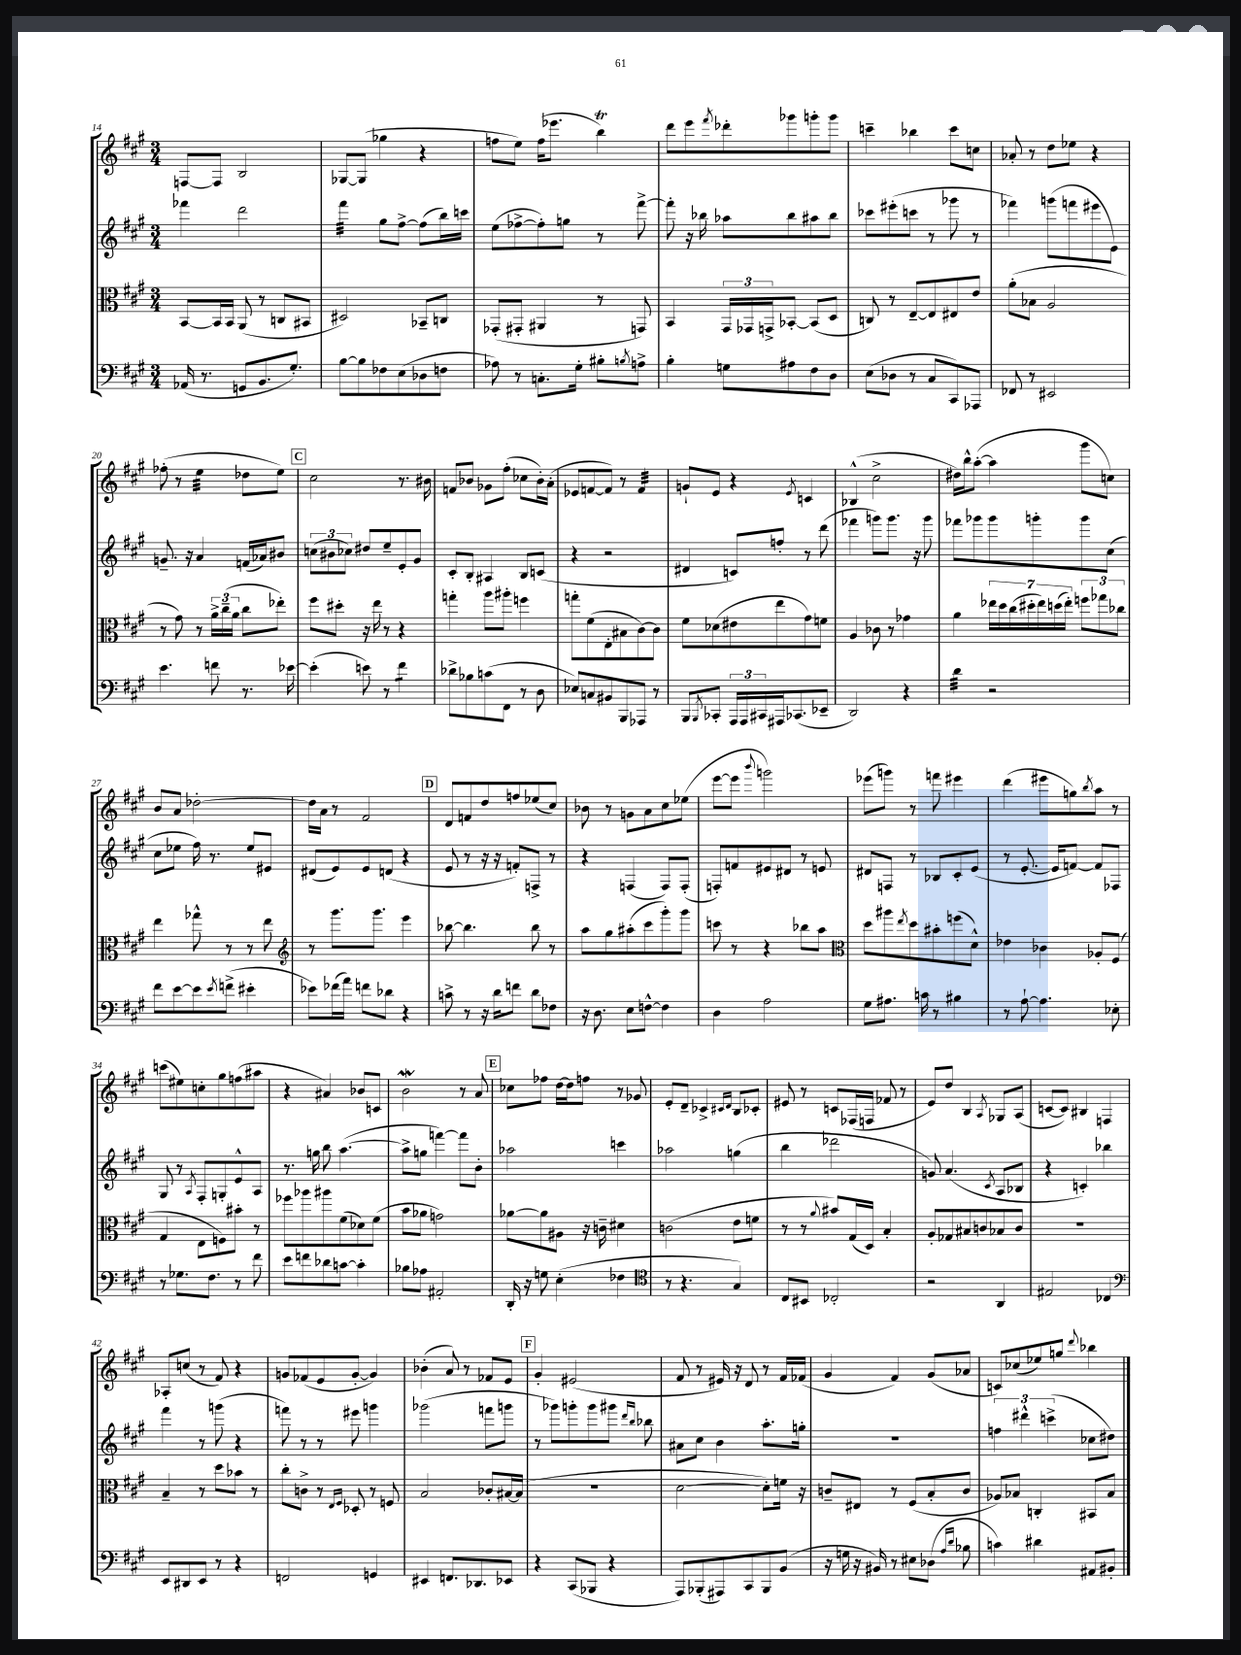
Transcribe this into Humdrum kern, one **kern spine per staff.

**kern	**kern	**kern	**kern
*staff4	*staff3	*staff2	*staff1
*clefF4	*clefC3	*clefG2	*clefG2
*k[f#c#g#]	*k[f#c#g#]	*k[f#c#g#]	*k[f#c#g#]
*M3/4	*M3/4	*M3/4	*M3/4
(16AA-/	[8BB/L	4fff-\	[8F/L
8.r	.	.	.
.	16BB/]L	.	8F/]J
.	16BB/JJ	.	.
8GG/L	(8AA/	2ddd\	2B/
8.BB/	8r	.	.
.	8C/L	.	.
8.G#'/J)	.	.	.
.	8BB#/J	.	.
=	=	=	=
[8B\L	2D#/)	4fff#\	[8G-/L
8B\]	.	.	(8G-/]J
8F-\	.	8gg#\L	4gg-\
(8E\	.	[8ff#^\J	.
8D-\	8BB-~/L	(8ff#\]L	4r
8F\J	8C/J	16bb\L)	.
.	.	16ccc\JJ	.
=	=	=	=
8A-\)	(8GG-'/L	(8ee\L	8ff\L
8r	8GG#'/J	[8ff-^\	8ee\J)
8.C'\L	4AA#/	8ff-'\])	(16ff\LK
.	.	.	8.eee-\J
.	.	8gg\J	.
16G#'\Jk	.	.	.
8B#'\L	8r	8r	4bb\)
8qB/	.	.	.
8A^\J	8GG/)	[8fff#^\	.
=	=	=	=
4B'\	4BB/	8fff#'\]	8ddd\L
.	.	16r	8eee\
.	.	16bb-\	.
.	.	.	8qfff#/
8G\L	24GG#/LL	8aa-\L	8ddd-'\
.	24GG-/	.	.
.	24GG^/J	.	.
8A#\	[8BB-'/J	8bb-\	8ggg-\
8F#\	(8BB-/]L	8aa#\	8ggg'\
8D\J	8D/J	8bb-\J	8ggg\J
=	=	=	=
(8E\L	8C/)	8ccc-\L	4ccc~\
8D-\J	8r	(8eee#'\	.
8r	[8E~/L	8ccc\J	4bb-\
8C#/L	8E/]	8r	.
8CC#/)	8E#/	8ggg-\	8ccc\L
8AAA-/J	8e/J	8r	8cc\J
=	=	=	=
8FF-/	(8a'\L	4fff-\)	8a-'/
8r	8B-\J	.	8r
2EE#/	2A/	(8ggg\L	8dd\L
.	.	8fff\	8ee-\J
.	.	8eee#\	4r
.	.	8e\J)	.
=	=	=	=
4.e\	8r	8.g~/	(8ff-'\
.	8g#\)	.	8r
.	.	16r	.
.	8r	4a/	4ee\
8f\	24a^\LL	.	.
.	(24cc#~\	.	.
.	24a\JJ	.	.
8.r	8cc#\L	(16f/LL	8dd-\L
.	.	16a-/J)	.
.	8ee-'\J)	8b#/J	8ee\J)
[16e-\	.	.	.
=	=	=	=
(4e-'\]	8ff#\L	(12cc\L	2cc#\
.	.	12b#\	.
.	8dd#'\J	.	.
.	.	12cc-\J)	.
8e\)	16r	8dd#/L	.
.	16ee\	.	.
8r	8r	8ee~/	.
4f#\	4r	8e'/	8.r
.	.	8g#/J	.
.	.	.	16b#\
=	=	=	=
8d-^\L	4gg'\	8c#'/L	8f/L
8B-\	.	8B'/J	8b-/J
(8c\	8aa\L	4A#/	8g-\L
8FF#\J	8aa#'\J	.	(8ff#'\J
8r	4ff\	8B/L	8cc-\L
8D\	.	(8c/J	16b-'\L)
.	.	.	(16a'\JJ
=	=	=	=
8E-/L)	8gg'\L	4r	8e-/L
8C/	(8f#\	.	[8f/
8BB#/	8E'\	2r	8f/]J)
8BBB/	8B#\	.	8r
8AAA-/J	[8c#\)	.	4f/
8r	8c#\]J	.	.
=	=	=	=
8BBB/L	8f#\L	4d#/	8g`/L
8qBBB/	.	.	.
8CC-'/J	(8d-\	.	8e/J
24AAA/LL	8e#\	8c/L)	4r
24AAA/	.	.	.
24CC#/	.	.	.
16AAA#/J	8ee\	8ff'/J	.
(8.CC-/	.	.	.
.	.	.	8qe/
.	8g#\)	8r	4c/
8EE-~/J	8f\J	(8ddd\	.
=	=	=	=
2DD/)	4A/	4fff-\	(4B-^^/
.	8c-\	8ggg\L)	2cc#^\
.	8r	8.ggg\J	.
4r	4g-\	.	.
.	.	16r	.
.	.	8ggg\	.
=	=	=	=
4d\	4a\	8fff-\L	16dd#\LL)
.	.	.	16bb^^\J
.	.	8ggg-\	([8aa'\J
2r	28ee-\LL	8ggg-\	4aa\]
.	28dd\	.	.
.	(28cc#\	.	.
.	28dd#'\	.	.
.	.	8ggg'\	.
.	28ee-\)	.	.
.	(28dd\	.	.
.	28ee-'\JJ)	.	.
.	12ff\L	8ggg\	8ggg#\L
.	12gg-\	.	.
.	.	(8cc#\J	8cc\J)
.	12cc-\J	.	.
=	=	=	=
8f#\L	4ee\	8cc#\L	8b/L
[8e\	.	8ee-\J	8a/J
8e\]	8gg-^^\	16ff#\)	[2dd-'\
.	.	8.r	.
8qe/	.	.	.
(8f^\J	8r	.	.
4e#'\	8r	8ee-/L	.
.	8ee\	8e#/J	.
=	=	=	=
*	*clefG2	*	*
8e-\L)	8r	(8d#/L	16dd-\]LL
.	.	.	16a\JJ
(16f-\L	8.ggg#\L	8e/)	8r
16a\JJ)	.	.	.
8f\L	.	8e/	2f#/
.	8.ggg#\J	.	.
8d-\J	.	(8d/J	.
4r	4eee\	4r	.
=	=	=	=
8c^\	[8bb-\	8e/	8d/L
8r	4.bb-\]	8r	8f/
16r	.	16r	8dd/
16d\LK	.	16r	.
8f\J	.	8f'/L)	8ff/
8d\L	8bb-\	8F^/J	(8ee-/
8F-\J	8r	8r	8cc#/J)
=	=	=	=
16r	8aa\L	4r	8b-\
8.D\	.	.	.
.	8gg#\	.	8r
8E\L	(8aa#'\	(4F/	8g\L
[8F^^\J	8ccc#\	.	8a\
4F\]	8ggg#'\)	8F/L)	8cc#\
.	8ggg#\J	(8F'/J	(8ee-\J
=	=	=	=
4D\	8ccc\	8F'/L)	[8eee\L
.	8r	8f/	8eee\]J
.	.	.	8qqbbb/
2A\	4r	8e#/	2ggg\)
.	.	8d#/J	.
.	8bb-\L	8r	.
.	8aa\J	8e/	.
=	=	=	=
*	*clefC3	*	*
8G#\L	8dd\L	8d#/L	(8eee-\L
8.A#\J	8aa#\	8F/J	8ggg\J)
.	8qee/	.	.
.	8dd\	8r	8r
16c\	.	.	.
8r	8b#'\	8B-/L	8fff\
4B#\	(8ff\	8c#'/	4eee#\
.	8d^^\J)	(8e/J	.
=	=	=	=
8r	4e-\	8r	(4ddd\
[8A`\	.	[8.e'/	.
4.A\]	4c-\	.	8eee#\L
.	.	16e/]LK	.
.	.	[8f/J)	8gg\)
.	.	.	8qbb/
.	8A-'/L	8f/]L	8aa\J
8E-'\	(8F#/J	8F-/J	8r
=	=	=	=
8r	4G#/	8G#/	(8ccc\L
8.G-\L	.	8r	8ee#\)
.	.	8qA/	.
.	8E\L	8F#'/L	8cc'\
8.F#\J	.	.	.
.	8F\)	8G'/	8gg#\
8r	8b#'\J	8e^^/	(8ff\
8f#\	8r	8A/J	8aa#\J
=	=	=	=
8e\L	8ff-\L	8.r	4r
8f\	8aa-\	.	.
.	.	16gg\	.
8d-\	8aa#\	8bb\	4a#/)
[8c\J	(8f#\	([4.aa\	.
4c'\]	8d-\)	.	8b-/L
.	(8f#\J	.	8c/J
=	=	=	=
8B-\L	8b\L	8aa^\]L	2b\
8A-\J	8a-\J	8gg\J	.
2AA#'/	2g\)	[4fff\)	.
.	.	8fff\]L	8r
.	.	8b'\J	8a/
=	=	=	=
16DD'/	[8a-\L	2aa-\	8cc-\L
16r	.	.	.
8G\	8a-\]	.	8ff-\J
(4E'\	8A#\J	.	[16dd\LL
.	.	.	16dd\]J
.	16r	.	8ff\J
.	16c~\	.	.
4F-\	4d#\	4ccc\	8r
.	.	.	8g-/
=	=	=	=
*clefC4	*	*	*
8r	(2c\	2aa-\	8e'/L
4.r	.	.	8d~/J
.	.	.	4c-^/
.	.	.	16qqc#/LL
.	.	.	16qqd/JJ
4G#/)	8e\L	(4gg\	8B/L
.	8f\J	.	8c-'/J
=	=	=	=
8C#/L	8r	4bb\	8e#/
8BB#/J	8r	.	8r
.	8qqa/	.	.
2C-'/	8b#/L)	2ddd-\	8c/L
.	(16G#/L	.	(16F-/L
.	16D/JJ)	.	16F/JJ
.	4B'/	.	8f-/
.	.	.	8r
=	=	=	=
2r	8A'/L	8g/)	8e/L)
.	8G-/	(4.a/	8dd/J
.	8B#/	.	4B/
.	8c/	.	.
.	.	8qc#/	8qA/
4AA/	8B-/	8A/L	8G-/L
.	8c/J	8B-/J	(8A/J
=	=	=	=
2E#/	2.r	4r	[8c/L
.	.	.	8c/]J)
.	.	4c'/)	4B#/
4C-/	.	4bb-\	4F/
=	=	=	=
*clefF4	*	*	*
8EE/L	4B~/	4fff#\	8A-'/L
8DD#/	.	.	(8cc/J
8EE/J	8r	8r	8r
8r	8dd\L	(8ggg\	8f#/)
4r	8b-\J	4r	4r
.	8r	.	.
=	=	=	=
2FF/	8cc#'\L	8fff\)	8g/L
.	8c^\J	8r	(8f-/
.	8r	8r	8e/
.	16qqE/LL	.	.
.	16qqF#/JJ	.	.
.	8D-'/	8eee#\	[8g'/J
4GG/	8r	4ggg\	4g/])
.	8F/	.	.
=	=	=	=
4EE#/	2B/	(2ggg-\	(4b-'\
8.FF/L	.	.	8a/)
.	.	.	8r
8.DD-/	.	.	.
.	8c-'/L	8fff\L	8f-/L
8EE-/J	[16B#/L	8ggg\J	8e/J
.	(16B#/]JJ	.	.
=	=	=	=
4r	2.r	8r	4g#'/
.	.	8ggg-\L)	.
(8CC#/L	.	8ggg'\	(2e#/
8BBB-/J	.	8ggg\	.
4r	.	8ggg#\J	.
.	.	16qqddd/LL	.
.	.	16qqbb/JJ	.
.	.	8bb-\	.
=	=	=	=
8AAA/L)	[2d\	8a#\L	8f#/
(8BBB-'/	.	8cc#\J	8r
8AAA#/)	.	4b\	16e#/)
.	.	.	16r
8CC#/	.	.	8d/
8BBB-/	8d'\]L)	8.aa'\L	8r
(8BB/J	16f\Jk	.	16f#/LL
.	16r	16gg'\Jk	(16f-/JJ
=	=	=	=
16r	8c~/L	2.r	4g#/
16G\	.	.	.
16r	8E#/J	.	.
16BB#/)	.	.	.
8r	8r	.	4f#/)
8E#\L	(8F#/L	.	.
(8D-\J	8B'/	.	(8g#/L
16qqA/LL	.	.	.
16qqd/JJ	.	.	.
8B-\	8c/J	.	8a-/J
=	=	=	=
4c\)	8A-/L)	6ff\	8c/L)
.	8B-/J	.	(8cc-/
.	.	6ddd#^^\	.
4d#\	4C'/	.	8ee-/)
.	.	(6ccc^\	.
.	.	.	8gg/J
.	.	.	8qqddd/
8AA#/L	8BB#/L	8cc-\L	4bb-\
8BB#'/J	8B-/J	8dd#\J)	.
==	==	==	==
*-	*-	*-	*-
